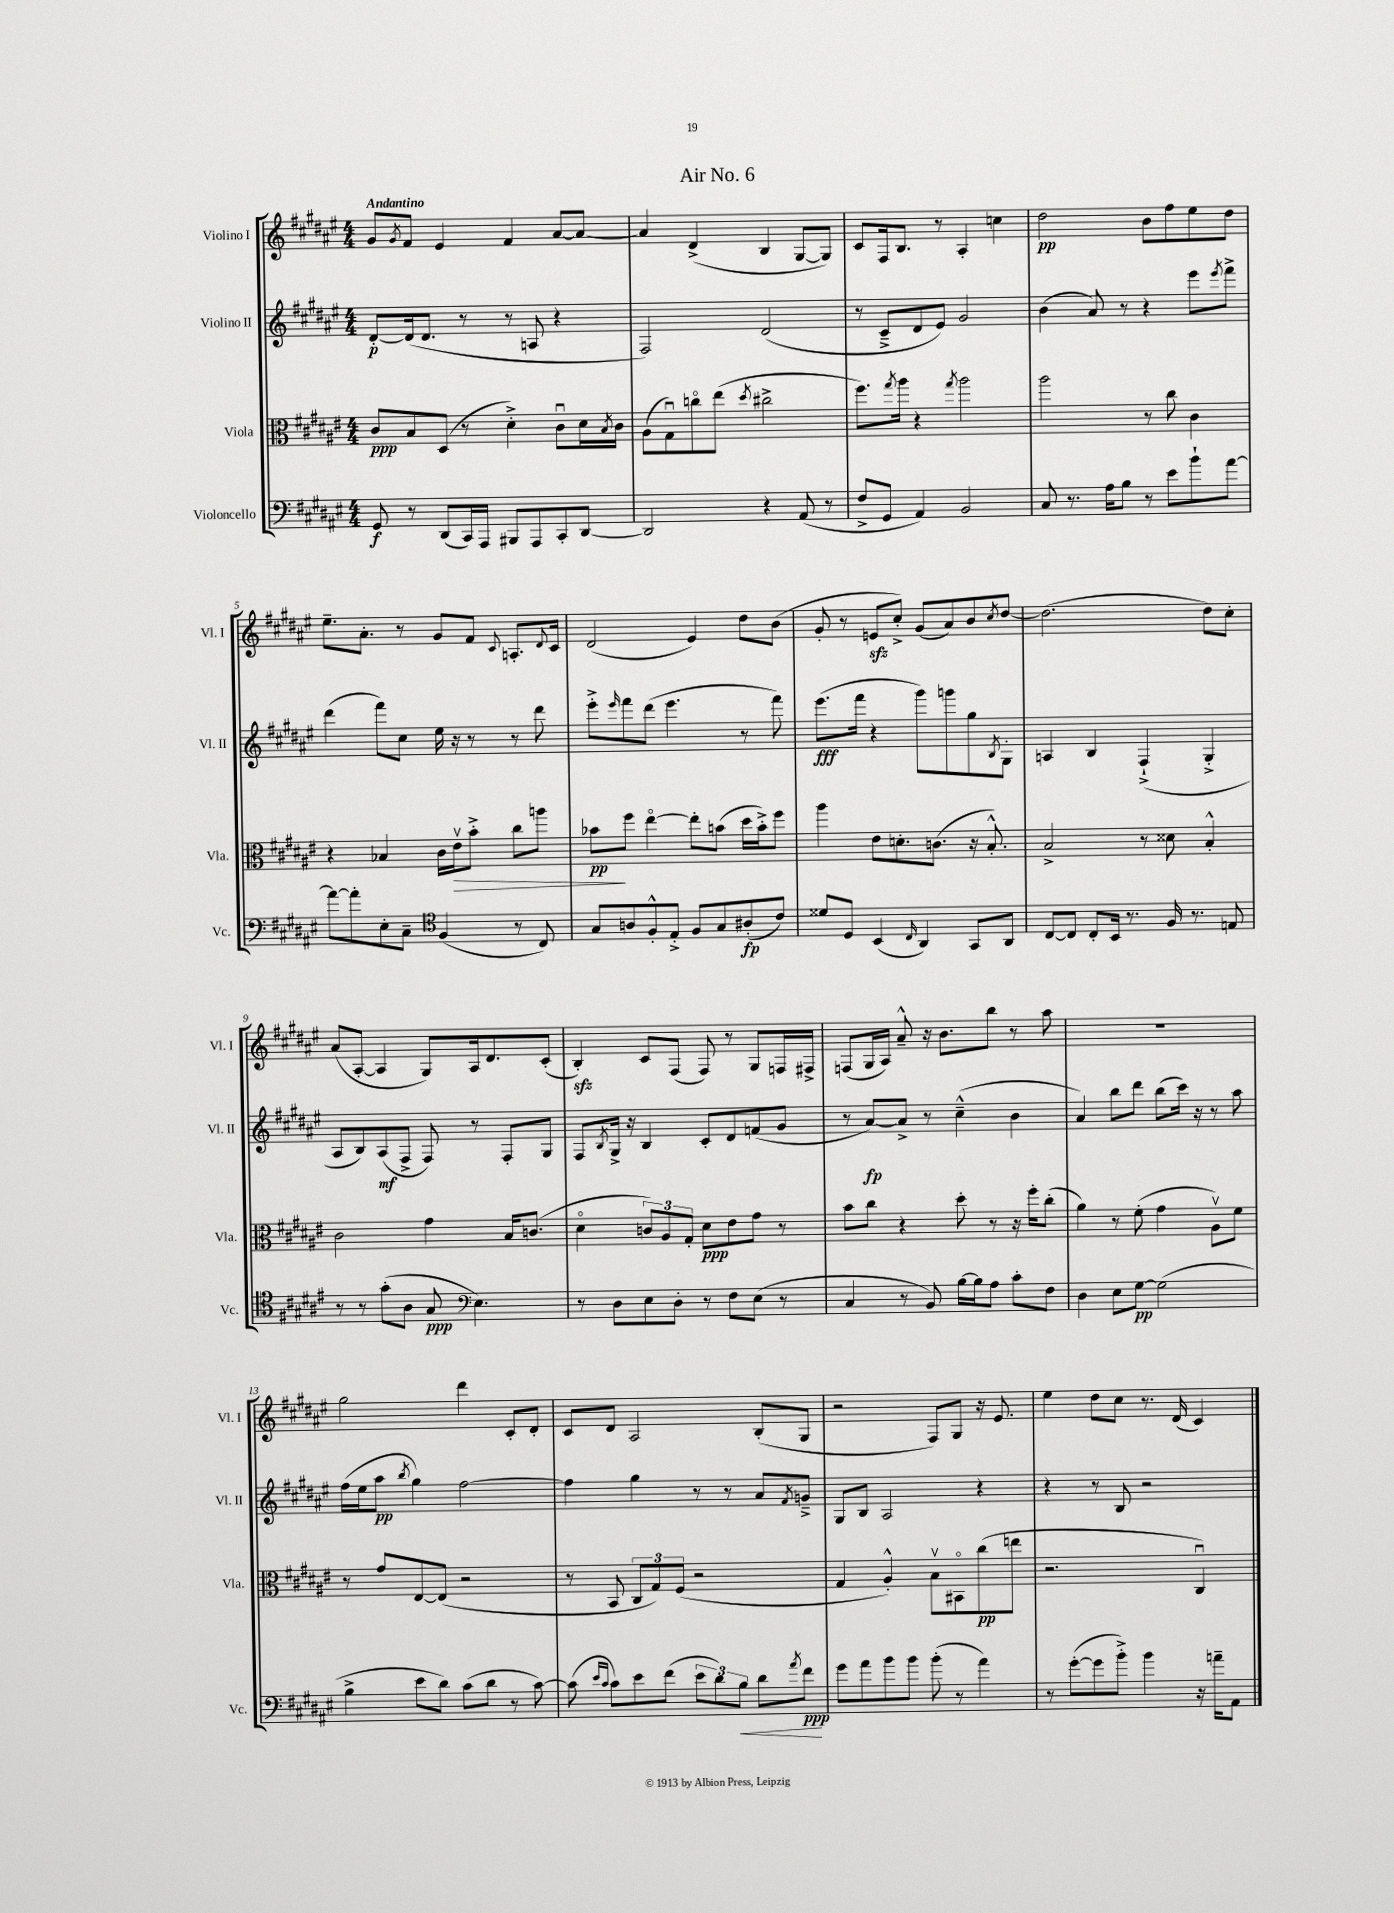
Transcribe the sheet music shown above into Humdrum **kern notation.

**kern	**dynam	**kern	**dynam	**kern	**dynam	**kern	**dynam
*part4	*part4	*part3	*part3	*part2	*part2	*part1	*part1
*staff4	*staff4	*staff3	*staff3	*staff2	*staff2	*staff1	*staff1
*I"Violoncello	*	*I"Viola	*	*I"Violino II	*	*I"Violino I	*
*I'Vc.	*	*I'Vla.	*	*I'Vl. II	*	*I'Vl. I	*
*clefF4	*	*clefC3	*	*clefG2	*	*clefG2	*
*k[f#c#g#d#a#e#]	*	*k[f#c#g#d#a#e#]	*	*k[f#c#g#d#a#e#]	*	*k[f#c#g#d#a#e#]	*
*M4/4	*	*M4/4	*	*M4/4	*	*M4/4	*
=1	=1	=1	=1	=1	=1	=1	=1
!	!	!	!	!	!	!LO:TX:a:B:t=Andantino	!
8GG#/	f	8c#/L	ppp	[8d#'/L	p	8g#/L	.
.	.	.	.	.	.	8qg#/	.
8r	.	8B/	.	(16d#/k]	.	8f#/J	.
.	.	.	.	8.d#/J	.	.	.
(8DD#/L	.	(8D#/J	.	.	.	4e#/	.
16CC#/L)	.	8r	.	8r	.	.	.
16AAA#/JJ	.	.	.	.	.	.	.
8BBB#X/L	.	4d#'^\)	.	8r	.	4f#/	.
8AAA#/	.	.	.	8An/	.	.	.
8CC#'/	.	8c#u\L	.	4r	.	[8a#/L	.
[8DD#/J	.	16d#\L	.	.	.	8a#/J_	.
.	.	8qB/	.	.	.	.	.
.	.	16c#\JJ	.	.	.	.	.
=2	=2	=2	=2	=2	=2	=2	=2
2DD#/]	.	(8A#\L	.	2F#/)	.	4a#/]	.
.	.	8G#u\)	.	.	.	.	.
.	.	8ccn\	.	.	.	(4d#^/	.
.	.	(8ee#\J	.	.	.	.	.
.	.	8qdd#/	.	.	.	.	.
4r	.	2cc#X^\	.	(2d#/	.	4B/	.
(8AA#/	.	.	.	.	.	[8G#/L	.
8r	.	.	.	.	.	8G#/J])	.
=3	=3	=3	=3	=3	=3	=3	=3
8F#^/L	.	8.ff#\L)	.	8r	.	8c#/L	.
8GG#/J	.	.	.	8c#~^/L	.	16F#/k	.
.	.	8qgg#/	.	.	.	.	.
.	.	16aa#\Jk	.	.	.	8.B/J	.
4AA#/)	.	4r	.	8d#/	.	.	.
.	.	.	.	8e#/J)	.	8r	.
.	.	8qgg#/	.	.	.	.	.
2BB/	.	2aa#\	.	2g#/	.	4A#'/	.
.	.	.	.	.	.	4ccn\	.
=4	=4	=4	=4	=4	=4	=4	=4
8C#/	.	2aa#\	.	(4b\	.	2dd#\	pp
8.r	.	.	.	.	.	.	.
.	.	.	.	8a#/)	.	.	.
16A#\KL	.	.	.	.	.	.	.
8B\J	.	.	.	8r	.	.	.
8r	.	8r	.	4r	.	8b\L	.
8e#\L	.	8cc#\	.	.	.	8ff#\	.
8b`\	.	4c#\	.	8eee#\L	.	8ee#\	.
.	.	.	.	8qeee#/	.	.	.
[8a#\J	.	.	.	8fff#^\J	.	8dd#\J	.
!!LO:LB:g=z
=5	=5	=5	=5	=5	=5	=5	=5
8a#\L_	.	4r	.	(4ddd#\	.	8.ee#~\L	.
8a#'\]	.	.	.	.	.	.	.
.	.	.	.	.	.	8.a#'\J	.
8E#'\	.	4B-X/	.	8fff#\L)	.	.	.
8C#~\J	.	.	.	8cc#\J	.	8r	.
*clefC4	*	*	*	*	*	*	*
(4F#/	.	16c#\LL	.	16ee#\	.	8g#/L	.
!	!	!	!LO:HP:b	!	!	!	!
.	.	16e#v\J	>	16r	.	.	.
.	.	8b'^\J	.	8r	.	8f#/J	.
.	.	.	.	.	.	8qqc#/	.
8r	.	8cc#\L	.	8r	.	8.An'/L	.
8C#/)	.	8aan\J	.	8ddd#\	.	.	.
.	.	.	.	.	.	8qqd#/	.
.	.	.	.	.	.	16c#/Jk	.
=6	=6	=6	=6	=6	=6	=6	=6
8G#/L	.	8b-X\L	pp	8eee#'^\L	.	(2d#/	.
.	.	.	.	16qqeee#/	.	.	.
8An/	.	8ff#\J	]	8fff#\	.	.	.
8F#'^^/	.	[4ee#\	.	(8ddd#\J	.	.	.
8E#'^/J	.	.	.	4.eee#\	.	.	.
8F#/L	.	8ee#'\L]	.	.	.	4e#/)	.
8G#/	.	(8bn\J	.	.	.	.	.
(8A#X'/	fp	16dd#\LL	.	8r	.	8dd#\L	.
.	.	16b'^\J)	.	.	.	.	.
8c#/J)	.	8ff#\J	.	8fff#\)	.	(8b\J	.
=7	=7	=7	=7	=7	=7	=7	=7
8d##X/L	.	4aa#\	.	(8.eee#\L	fff	8g#'/	.
8D#/J	.	.	.	.	.	8r	.
.	.	.	.	16fff#\Jk	.	.	.
(4BB/	.	8e#\L	.	4r	.	8enzz/L	.
.	.	8.dn'\	.	.	.	8cc#'^/J)	.
16qqC#/	.	.	.	.	.	.	.
4AA#/)	.	.	.	8ggg#\L)	.	(8g#/L	.
.	.	(8.cn\J	.	.	.	.	.
.	.	.	.	8gggn\	.	8a#/)	.
8GG#/L	.	16r	.	8gg#\	.	8b/	.
.	.	8.B'^^/)	.	.	.	.	.
.	.	.	.	8qB/	.	8qcc#/	.
8AA#/J	.	.	.	8G#'\J	.	[8dd#/J	.
=8	=8	=8	=8	=8	=8	=8	=8
[8C#/L	.	2B^/	.	4An/	.	(2.dd#\]	.
8C#/J]	.	.	.	.	.	.	.
8C#'/L	.	.	.	4B/	.	.	.
16BB/Jk	.	.	.	.	.	.	.
8.r	.	.	.	.	.	.	.
.	.	8r	.	(4F#`^/	.	.	.
16F#/	.	8d##X\	.	.	.	.	.
8.r	.	.	.	.	.	.	.
.	.	4B'^^/	.	4G#'^/	.	8dd#\L)	.
8En/	.	.	.	.	.	8cc#'\J	.
!!LO:LB:g=z
=9	=9	=9	=9	=9	=9	=9	=9
8r	.	2c#\	.	8A#/L	.	(8a#/L	.
8r	.	.	.	8B/)	.	[8A#'/J	.
(8g#'\L	.	.	.	(8A#/	mf	4A#/]	.
8A#\J	.	.	.	8F#^/J	.	.	.
8G#/	ppp	4g#\	.	8F#/)	.	8G#/L)	.
*clefF4	*	*	*	*	*	*	*
4.E#\)	.	.	.	8r	.	16A#/k	.
.	.	.	.	.	.	8.d#/	.
.	.	16B/KL	.	8F#'/L	.	.	.
.	.	(8.cn/J	.	.	.	.	.
.	.	.	.	8G#/J	.	(8c#'/J	.
=10	=10	=10	=10	=10	=10	=10	=10
8r	.	4d#\	.	8F#/L	.	4Bzz'/)	.
.	.	.	.	8qB/	.	.	.
8D#\L	.	.	.	16G#^/Jk	.	.	.
.	.	.	.	16r	.	.	.
8E#\	.	12cn/L)	.	4B/	.	8c#/L	.
.	.	12A#/	.	.	.	.	.
8D#'\J	.	.	.	.	.	(8F#/J	.
.	.	12G#'/J	.	.	.	.	.
8r	.	8d#\L	ppp	8c#'/L	.	8F#/)	.
8F#\L	.	8e#\	.	8d#/	.	8r	.
(8E#\J	.	8g#\J	.	(8fn/	.	8G#/L	.
8r	.	8r	.	8g#/J	.	16Fn/L	.
.	.	.	.	.	.	16F#X^/JJ	.
=11	=11	=11	=11	=11	=11	=11	=11
4C#/	.	8b\L	.	8r	.	(8Fn/L	.
.	.	8cc#\J	.	[8a#/L)	fp	16G#/L	.
.	.	.	.	.	.	16A#/JJ)	.
8r	.	4r	.	8a#^/J]	.	8a#~^^/	.
8BB/)	.	.	.	8r	.	16r	.
.	.	.	.	.	.	8.b\L	.
[16B\LL	.	8dd#'\	.	(4cc#~^^\	.	.	.
16B\J]	.	.	.	.	.	.	.
8A#\J	.	8r	.	.	.	8bb\J	.
8c#'\L	.	16r	.	4b\	.	8r	.
.	.	16ff#'\KL	.	.	.	.	.
8F#\J	.	(8cc#'\J	.	.	.	8aa#\	.
=12	=12	=12	=12	=12	=12	=12	=12
4D#\	.	4a#\)	.	4a#/)	.	1r	.
8E#\L	.	8r	.	8bb\L	.	.	.
[8G#\J	pp	(8f#'\	.	8ddd#\J	.	.	.
(2G#\]	.	4g#\	.	(8bb\L	.	.	.
.	.	.	.	16ccc#\Jk)	.	.	.
.	.	.	.	16r	.	.	.
.	.	8A#v\L)	.	8r	.	.	.
.	.	8f#\J	.	8aa#\	.	.	.
!!LO:LB:g=z
=13	=13	=13	=13	=13	=13	=13	=13
4B^\	.	8r	.	(16ff#\LL	.	2gg#\	.
.	.	.	.	16ee#\J	.	.	.
.	.	8g#/L	.	8aa#\J	pp	.	.
.	.	.	.	8qbb/	.	.	.
8e#\L	.	[8E#/	.	4gg#\)	.	.	.
8d#\J)	.	(8E#/J]	.	.	.	.	.
(8c#\L	.	2r	.	[2ff#\	.	4ddd#\	.
8d#\J	.	.	.	.	.	.	.
8r	.	.	.	.	.	8c#'/L	.
[8c#\)	.	.	.	.	.	8d#'/J	.
=14	=14	=14	=14	=14	=14	=14	=14
(8c#\]	.	8r	.	4ff#\]	.	8c#/L	.
16qqe#/LL	.	.	.	.	.	.	.
16qqc#/JJ	.	.	.	.	.	.	.
8c#\L)	.	8BB/	.	.	.	8d#/J	.
8e#\	.	12C#/L	.	4gg#\	.	2A#/	.
.	.	12G#/)	.	.	.	.	.
(8f#\J	.	.	.	.	.	.	.
.	.	(12F#/J	.	.	.	.	.
12e#\L	.	2r	.	8r	.	.	.
12d#\)	.	.	.	.	.	.	.
.	.	.	.	8r	.	.	.
!	!LO:HP:b	!	!	!	!	!	!
12B\J	<	.	.	.	.	.	.
8d#\L	.	.	.	8a#/L	.	(8B'/L	.
8qa#/	.	.	.	8qf#/	.	.	.
8f#\J	ppp	.	.	8gn~^/J	.	8G#/J	.
.	[	.	.	.	.	.	.
=15	=15	=15	=15	=15	=15	=15	=15
8g#\L	.	4G#/	.	8G#/L	.	2r	.
8a#\	.	.	.	8B/J	.	.	.
8b\	.	4A#'^^/)	.	2A#/	.	.	.
8b\J	.	.	.	.	.	.	.
(8b'\	.	8Bv\L	.	.	.	8F#/L)	.
8r	.	8BB#X\	.	.	.	8G#/J	.
4a#\)	.	(8cc#\	pp	4r	.	16r	.
.	.	.	.	.	.	8.e#/	.
.	.	8een\J	.	.	.	.	.
=16	=16	=16	=16	=16	=16	=16	=16
8r	.	2.r	.	4r	.	4ee#\	.
([8g#'\L	.	.	.	.	.	.	.
8g#\]	.	.	.	8r	.	8dd#\L	.
8b'^\J)	.	.	.	8B/	.	8cc#\J	.
4b\	.	.	.	2r	.	8.r	.
.	.	.	.	.	.	(16d#/	.
16r	.	4C#u/)	.	.	.	4c#/)	.
16an~\KL	.	.	.	.	.	.	.
8AA#\J	.	.	.	.	.	.	.
==	==	==	==	==	==	==	==
*-	*-	*-	*-	*-	*-	*-	*-
